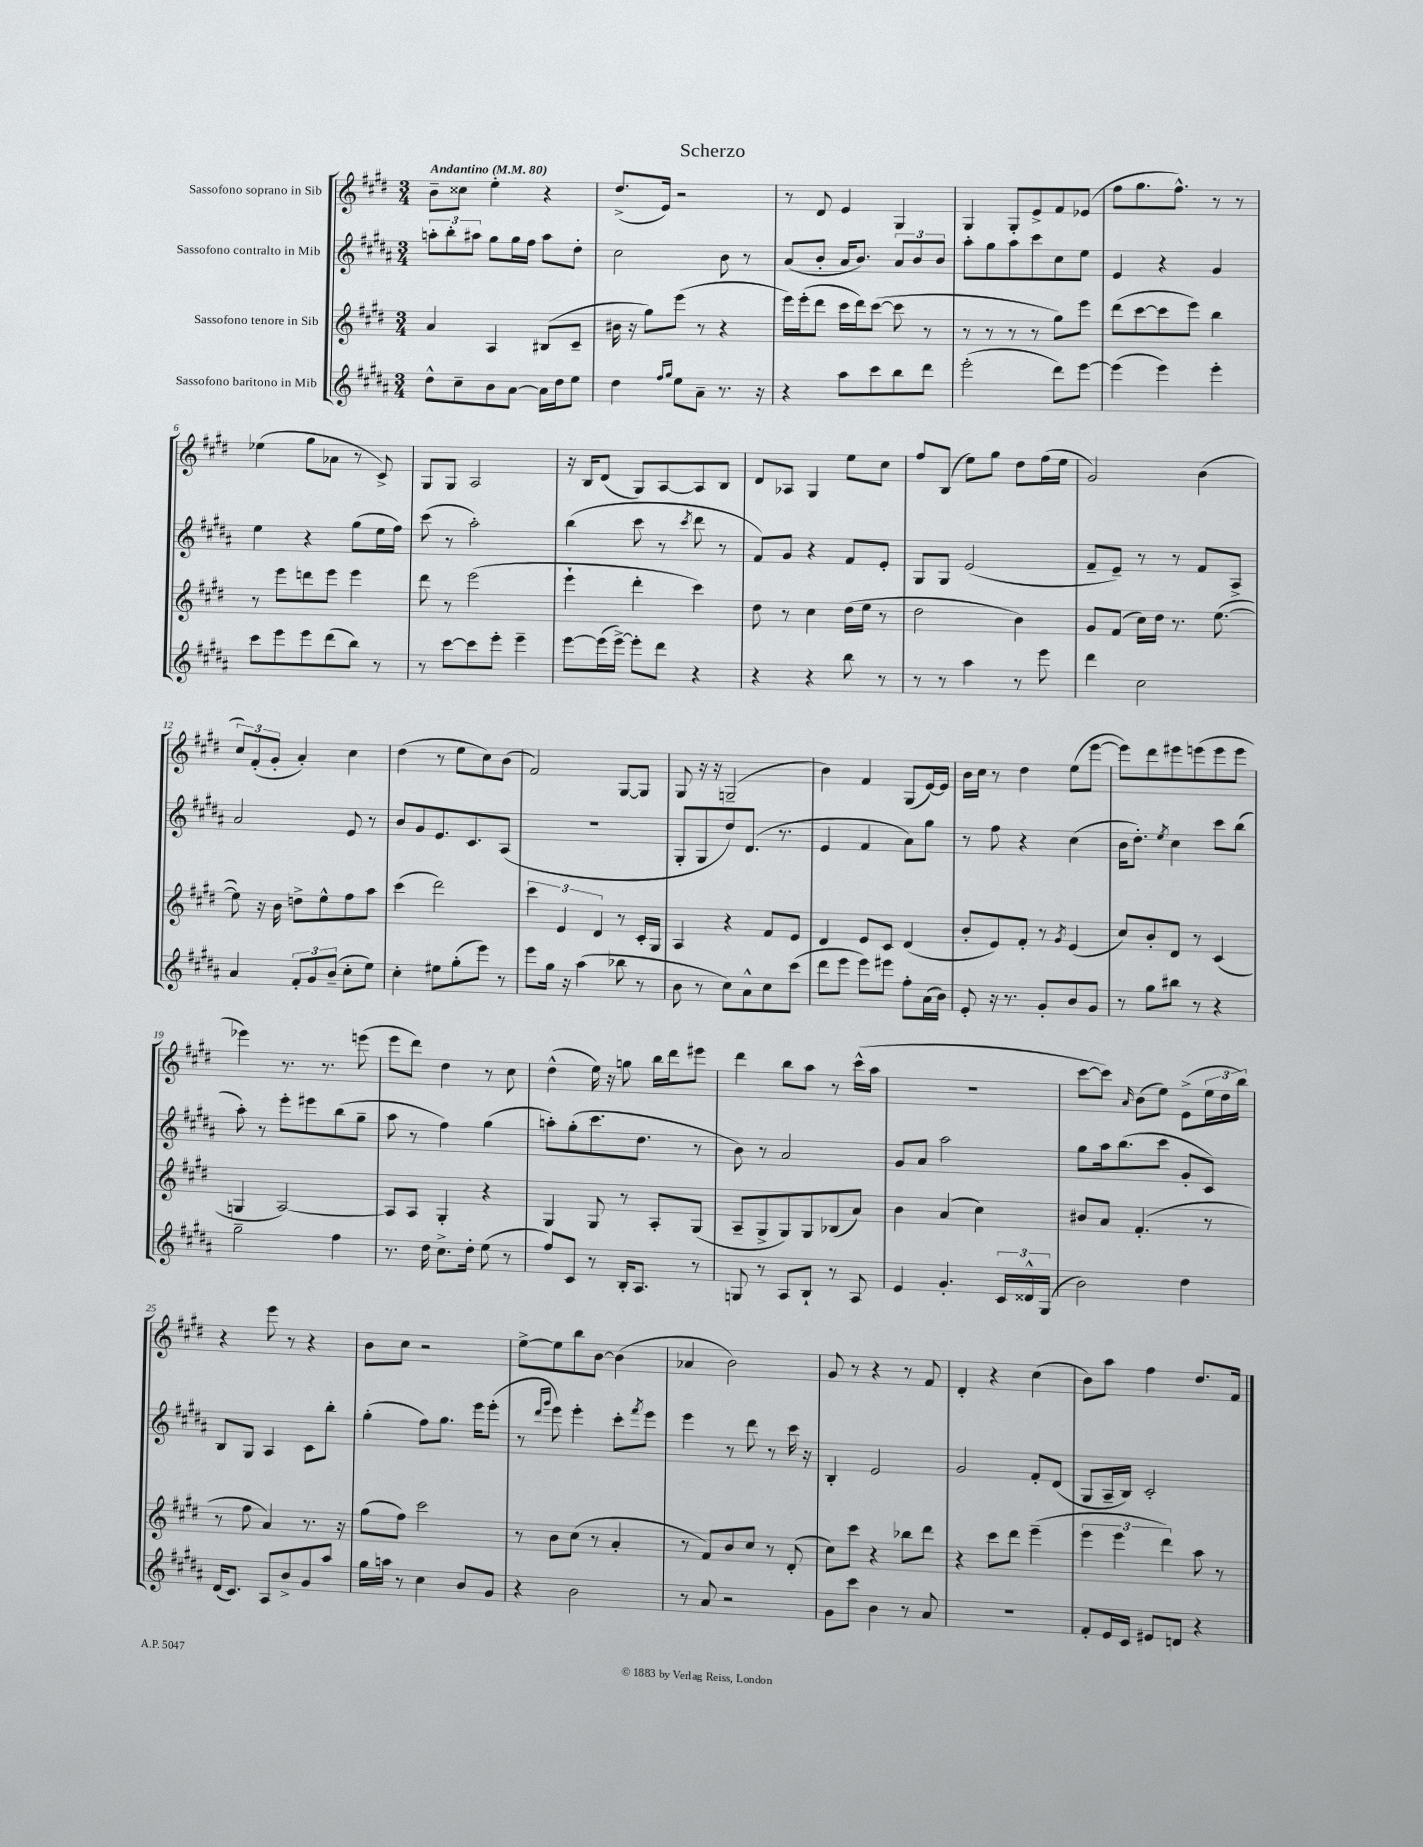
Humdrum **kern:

**kern	**kern	**kern	**kern
*staff4	*staff3	*staff2	*staff1
*clefG2	*clefG2	*clefG2	*clefG2
*k[f#c#g#d#a#]	*k[f#c#g#d#]	*k[f#c#g#d#a#]	*k[f#c#g#d#]
*M3/4	*M3/4	*M3/4	*M3/4
*MM80	*MM80	*MM80	*MM80
8dd#^^	4a	12aa'	8b~
.	.	12bb'	.
8cc#~	.	.	8cc##
.	.	12aa#	.
8b	4A	8gg#	4ee'
[8a#	.	16gg#	.
.	.	16ff#	.
16a#]	(8B#	8aa#	4r
16dd#	.	.	.
8ee	8c#~	8dd#'	.
=	=	=	=
4dd#	16b#	2cc#	(8.dd#^
.	16r	.	.
.	8gg#)	.	.
.	.	.	16e)
16qqff#	.	.	.
16qqgg#	.	.	.
8ee	(8eee	.	2r
8a#~	8r	.	.
8.r	4r	8b	.
.	.	8r	.
16r	.	.	.
=	=	=	=
4r	16eee)	(8a#	8r
.	(16eee'	.	.
.	8ddd#	8b'	8d#
8aa#	16ccc#	16a#	4e
.	16ddd#)	8.b)	.
8ccc#	([8ccc#	.	.
8bb	8ccc#]	12a#	4G#
.	.	12b	.
8ddd#	8r	.	.
.	.	12b	.
=	=	=	=
(2eee'	8r	8aa#'	4G#
.	8r	8gg#	.
.	8r	8aa#	8G#'
.	8r	8ccc#	8e^
8ddd#)	8gg#)	8cc#	8f#
[8eee	8eee	8ee	(8e-
=	=	=	=
(4eee]	(8ddd#	4e	8ff#
.	[8ccc#	.	8.gg#
4eee)	8ccc#]	4r	.
.	.	.	8.ff#^^)
.	8eee)	.	.
4eee'	4bb	4g#	8r
.	.	.	8r
=	=	=	=
8ccc#	8r	4ee	(4ee-
8eee	8eee	.	.
8eee	8ddd	4r	8gg#
(8ddd#	8eee	.	8a-
8bb)	4eee	(8gg#	8r
8r	.	16ee	8c#^)
.	.	16ff#)	.
=	=	=	=
8r	8ddd#	(8ccc#	8G#
[8ccc#	8r	8r	8G#
8ccc#]	(2eee	2aa#')	2A
8eee'	.	.	.
4eee~	.	.	.
=	=	=	=
[8eee	4eee`	(4bb	16r
.	.	.	16B
(16eee]	.	.	(8d#
[16eee^)	.	.	.
8eee']	4ddd#'	8ccc#	8G#)
8ddd#	.	8r	[8A
.	.	8qccc#	.
4r	4ccc#)	8ddd#	8A]
.	.	8r	8B
=	=	=	=
4r	8dd#	8f#)	8d#
.	8r	8g#	8A-
4r	4cc#	4r	4G#
8bb	(16dd#	8f#	8ee
.	16ee	.	.
8r	8r	8e'	8cc#
=	=	=	=
8r	2dd#	8G#	8ff#
8r	.	8G#	(8B
4aa#	.	(2e	8ee)
.	.	.	8gg#
8r	4b)	.	8dd#
8eee	.	.	(16ff#
.	.	.	16ee
=	=	=	=
4ddd#	8g#	8f#~	2g#)
.	(8f#	8e~)	.
2cc#	16cc#)	8r	.
.	16dd#	.	.
.	8.r	8r	.
.	.	8f#	(4b
.	([8.ee	.	.
.	.	8A#^	.
=	=	=	=
4a#	8ee])	2a#	12cc#)
.	.	.	(12f#'
.	16r	.	.
.	.	.	12g#'
.	16b	.	.
12f#'	8dd^	.	4a')
12g#	.	.	.
.	8ee^^	.	.
(12b~	.	.	.
8cc#'	8ff#	8e	4cc#
8ee)	8aa	8r	.
=	=	=	=
4cc#'	(4ccc#	8b	(4dd#
.	.	8g#	.
8ee#	2ddd#)	8.e	8r
(8gg#'	.	.	8ee
.	.	8.c#	.
8eee)	.	.	8cc#)
8r	.	(8A#	(8b
=	=	=	=
8eee	6ccc#	2.r	2f#)
16gg#	.	.	.
.	6e	.	.
16r	.	.	.
(4aa#	.	.	.
.	6d#	.	.
8bb-	8r	.	[8G#
8r	16c#'	.	8G#]
.	16G#	.	.
=	=	=	=
8b	4A	8G#'	8G#
8r	.	8G#	16r
.	.	.	16r
8cc#)	4r	8dd#)	(2G~
8a#^^	.	(8.d#	.
8cc#	8f#	.	.
.	.	8.r	.
(8ccc#	8e	.	.
=	=	=	=
8ddd#	4d#	4e	4b)
8eee	.	.	.
8eee)	8e	4f#	4f#
8eee#	8c#	.	.
8ff#'	(4d#	8a#)	(8G#
(16a#	.	8gg#	[16e)
16b)	.	.	16e]
=	=	=	=
8e'	8b'	8r	16b
.	.	.	16cc#
16r	8e)	8ff#	8r
8.r	.	.	.
.	8f#'	4r	4dd#
8g#'	8r	.	.
.	8qg#	.	.
8b	(4e	(4cc#	(8ee
8g#	.	.	[8eee
=	=	=	=
8r	8cc#)	16b	8eee])
.	.	8.dd#')	.
8gg#	8b'	.	8ddd#
.	.	8qee	.
8bb#	8d#	4cc#	8eee#
8r	8r	.	(8eee
4r	(4c#	8ccc#	8eee
.	.	(8bb	8eee
=	=	=	=
2gg#~	4G	8aa#')	4eee-)
.	.	8r	.
.	[2A)	8eee'	8.r
.	.	8eee#	.
.	.	.	8.r
4ff#	.	(8bb	.
.	.	8gg#~	(8eee
=	=	=	=
8.r	8A]	8aa#	8eee
.	8A	8r	8ddd#)
16dd#	.	.	.
8.cc#^	4G#'	4ff#)	4dd#
16dd#'	.	.	.
(8ee	4r	(4gg#	8r
8r	.	.	8cc#
=	=	=	=
8ff#)	4G#	8aa')	(4dd#^^
8c#	.	(8gg#'	.
8r	8G#	8.ccc#	16ee)
.	.	.	16r
16B'	8r	.	8gg
8.A#	.	8.dd#	.
.	8A'	.	16bb
.	.	.	16ddd#
8r	(8G#	8r	8eee#
=	=	=	=
8G	8A~	8b)	4ddd#
8r	8G#^	8r	.
8A#	8G#)	2a#	8bb
8B`	8G#	.	8aa
8r	(8B-	.	8r
8A#	8a)	.	(16ccc#^^
.	.	.	16aa
=	=	=	=
4e	4b	8g#	2.r
.	.	8a#	.
4.g#'	(4a	2aa#	.
.	4cc#)	.	.
24c#	.	.	.
24d##^^	.	.	.
(24G#	.	.	.
=	=	=	=
2b)	8b#	8gg#	[8ccc#
.	8a	16aa#	8ccc#])
.	.	(8.bb	.
.	.	.	16qqa
.	(4.f#'	.	(8b
.	.	8ccc#	8ee)
4dd#	.	8g#'	(8e^
.	8r	8c#)	24ee
.	.	.	24dd#
.	.	.	24bb)
=	=	=	=
(16d#	8r	8B	4r
8.c#)	.	.	.
.	8ff#	8G#	.
8A#	4a)	4A#	8eee
8b^	.	.	8r
8g#	8.r	8c#	4r
8aa#	.	8bb'	.
.	16r	.	.
=	=	=	=
16gg#	(8gg#	(4gg#'	8b
16aa	.	.	.
8r	8ff#)	.	8cc#
4cc#	2ccc#	8ff#)	2r
.	.	8.gg#	.
8b	.	.	.
.	.	16eee	.
8g#	.	(8eee'	.
=	=	=	=
4r	8r	8r	[8ee^
.	.	16qqddd#	.
.	.	16qqggg#	.
.	8b	8eee)	8ee]
2b	(8cc#	4eee'	8bb
.	8r	.	[8b
.	4a'	8ccc#'	(4b]
.	.	8qfff#	.
.	.	8eee	.
=	=	=	=
8r	8r	4eee	4a-
8a#	8f#)	.	.
2r	8b	8r	2b)
.	8cc#	8ddd#	.
.	8r	8r	.
.	(8d#'	16ccc#	.
.	.	16r	.
=	=	=	=
8g#	8cc#)	4B'	8g#
8ccc#	8ccc#	.	8r
4b	4r	2e	4r
8r	8bb-	.	8r
8a#	8ddd#	.	8f#
=	=	=	=
2.r	4r	2g#	4d#'
.	8ccc#	.	4r
.	8ddd#	.	.
.	(4eee~	8f#'	(4cc#
.	.	(8d#	.
=	=	=	=
8f#'	6eee	8G#	8b)
16e	.	16A#~	8aa
.	6eee	.	.
16c#	.	16B)	.
8e#	.	2c#'	4ff#
.	6ddd#)	.	.
8d	.	.	.
4r	8aa	.	8.dd#
.	8r	.	.
.	.	.	16f#
==	==	==	==
*-	*-	*-	*-
